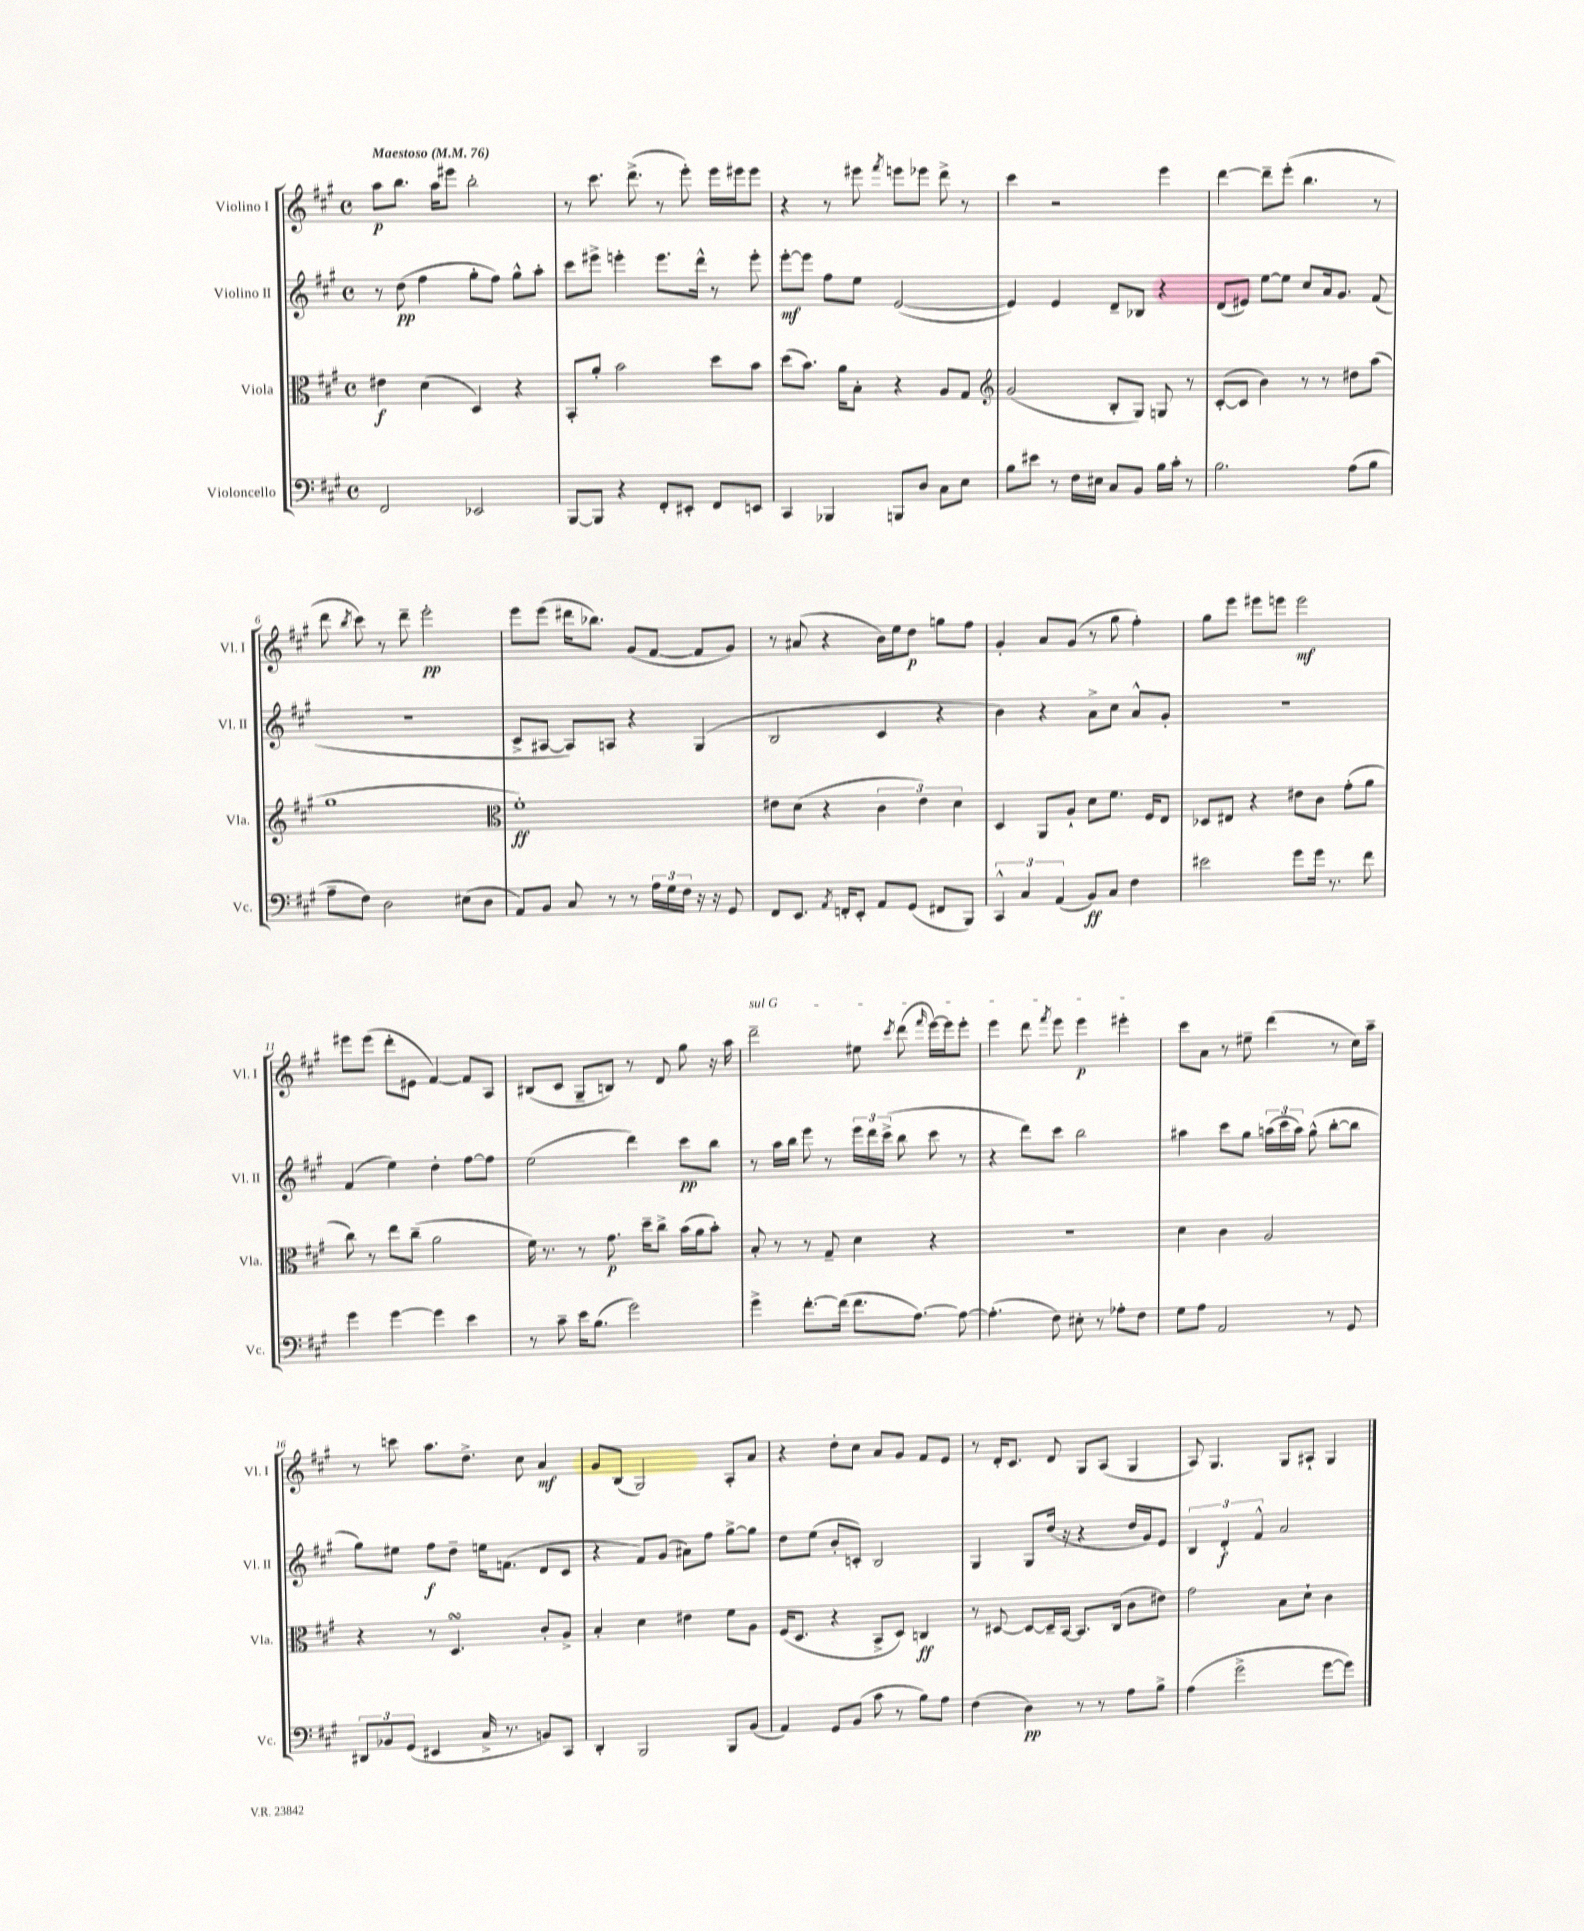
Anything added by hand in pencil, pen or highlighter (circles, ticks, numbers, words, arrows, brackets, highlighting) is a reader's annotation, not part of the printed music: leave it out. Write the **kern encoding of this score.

**kern	**kern	**kern	**kern
*staff4	*staff3	*staff2	*staff1
*clefF4	*clefC3	*clefG2	*clefG2
*k[f#c#g#]	*k[f#c#g#]	*k[f#c#g#]	*k[f#c#g#]
*M4/4	*M4/4	*M4/4	*M4/4
*met(c)	*met(c)	*met(c)	*met(c)
*MM76	*MM76	*MM76	*MM76
2FF#	4e#	8r	8aa
.	.	(8dd	8.bb
.	(4d	4ff#	.
.	.	.	16aa
.	.	.	8eee#
2EE-	4D)	8gg#'	2bb'
.	.	8ff#)	.
.	4r	8gg#^^	.
.	.	8aa'	.
=	=	=	=
[8BBB	8BB'	8ccc#	8r
8BBB]	8a'	8eee#^	8.ccc#
4r	2b	4eee'	.
.	.	.	(8.ddd^
8FF#'	.	8.eee	8r
8EE#'	.	.	8eee')
.	.	16ddd^^	.
8FF#	8dd	8r	16eee
.	.	.	16eee#
8EE	8b	8eee'	8eee#
=	=	=	=
4CC#	(8dd	[8eee'	4r
.	8.b)	8eee]	.
4BBB-	.	8ff#	8r
.	16a	.	.
.	8B'	8ee	8eee#
.	.	.	8qfff#
8BBB	4r	([2e	8eee
8D	.	.	8eee-
8C#	8A	.	8ddd^
8E	8G#	.	8r
=	=	=	=
*	*clefG2	*	*
8B	(2g#	4e])	4ccc#
8e#	.	.	.
8r	.	4e	2r
16F#	.	.	.
16E#	.	.	.
8C#	8B'	8d~	.
8BB	8G#)	8B-	.
16B	8G	4r	4eee
16c#'	.	.	.
8r	8r	.	.
=	=	=	=
2.B	([8c#'	(8d	[4ddd
.	8c#]	8e#)	.
.	4b)	[8ee	8ddd~]
.	.	8ee]	(8eee'
.	8r	8cc#	4.bb
.	8r	16a	.
.	.	8.g#	.
(8A	8dd#	.	.
8B	(8aa	(8f#	8r
=	=	=	=
8A~	1gg#	1r	8ddd
.	.	.	8qbb
8F#)	.	.	8ccc#)
2D	.	.	8r
.	.	.	8ddd~
.	.	.	2eee'
(8E#	.	.	.
8D	.	.	.
=	=	=	=
*	*clefC3	*	*
8AA)	1f#')	8c#^	8eee
8BB	.	[8A#	(8eee
8C#	.	8A#])	16ddd#
.	.	.	8.bb-)
8r	.	8A	.
8r	.	4r	(8g#
24A	.	.	[8f#
24G#	.	.	.
24F#	.	.	.
16r	.	(4G#	8f#]
16r	.	.	.
8GG#	.	.	8g#)
=	=	=	=
8FF#	8e#	2B	8r
8.EE	(8d	.	(8a#
.	4r	.	4r
8qAA	.	.	.
16FF'	.	.	.
8EE'	.	.	.
8AA	6c#	4c#	16b)
.	.	.	16ee
(8GG#	.	.	8dd
.	6e#)	.	.
8FF#	.	4r	8gg
.	6d	.	.
8BBB)	.	.	8ff#
=	=	=	=
6CC#^^	4D	4b)	4g#'
6C#	.	.	.
.	8AA	4r	8a
(6AA	.	.	.
.	8A`	.	(8g#
8BB)	8d	8a^	8r
8C#	8.f#	8cc#	8gg#
4F#	.	8a^^	4ff#')
.	16F#	.	.
.	8E	8g#'	.
=	=	=	=
2e#	8D-	1r	8gg#
.	8E#	.	8eee
.	4r	.	8eee#
.	.	.	8eee
8g#	8e#	.	2eee
16g#	8c#	.	.
8.r	.	.	.
.	(8g#'	.	.
8f#	8a	.	.
=	=	=	=
4g#	8cc#)	(4f#	8eee#
.	8r	.	(8eee#
[4g#	8ee	4ee)	8ddd'
.	(8cc#~	.	8e#
4g#]	2a	4dd'	[4f#)
4e	.	[8ff#	8f#]
.	.	8ff#]	8A
=	=	=	=
8r	16f#)	(2ee	(8B#
.	8.r	.	.
8c#~	.	.	8c#
16e	8r	.	8G#~
(8.B	.	.	.
.	8.g#	.	8B)
2g#)	.	4ddd)	8r
.	16dd~	.	.
.	8cc#^	.	8d
.	(16b	8ccc#	8gg#
.	16a	.	.
.	8b')	8bb	16r
.	.	.	16aa
=	=	=	=
4g#^	8B'	8r	2ddd~
.	8r	16aa	.
.	.	16bb	.
[8.f#'	8r	8eee	.
.	8G#~	8r	.
(16f#]	.	.	.
8.f#	4d	24eee	8ee#
.	.	24ddd	.
.	.	(24ccc#^	.
.	.	.	8qccc#
.	.	8bb	(8ddd
[8.A)	.	.	.
.	.	.	16qqfff#
.	4r	8ccc#	[16eee)
.	.	.	16eee]
8A_	.	8r	8eee'
=	=	=	=
(4.A']	1r	4r	4eee
.	.	8ddd)	8ddd
.	.	.	8qfff#
8F#)	.	8ccc#	8eee
8E#'	.	2bb	4eee
8r	.	.	.
8A-'	.	.	4eee#'
8F#	.	.	.
=	=	=	=
8G#	4d	4aa#	8ccc#
8A	.	.	8a
2AA	4c#	8ccc#	8r
.	.	8gg#	8ee#~
.	2A	(24aa	(4ddd
.	.	24ccc#	.
.	.	24aa)	.
.	.	(8gg#^^	.
8r	.	[8bb'	8r
8GG#	.	8bb]	16cc#)
.	.	.	16aa~
=	=	=	=
12DD#	4r	8gg#)	8r
12BB-	.	.	.
.	.	8ee#	8ccc
(12GG#	.	.	.
4EE#	8r	8ff#	8.aa
.	4.D	8dd~	.
.	.	.	8.dd^
16C#^	.	16ee	.
8.r	.	(8.f	.
.	.	.	8cc#
8BB)	8c#'	8d	4a
8CC#	8A^	8c#	.
=	=	=	=
4DD'	4B'	4r	8g#
.	.	.	(8B
2BBB	4d	8f#)	2G#)
.	.	(8g#	.
.	4e#	8a#)	.
.	.	8ff#	.
8BBB	8f#	[8gg#^	8A'
(8BB	8A	8gg#]	8a
=	=	=	=
4AA)	(16F#	8dd	4r
.	8.D	.	.
.	.	(8ee	.
8GG#	4r	8b'	8dd'
(8BB	.	8c')	8cc#
8c#	8BB^	2B	8a
8r	8D)	.	8g#
8B)	4C	.	8f#
8A	.	.	8e
=	=	=	=
(4F#	8r	4G#	8r
.	[8D#	.	16d'
.	.	.	8.c#
4D)	8D#_	8G#	.
.	16D#~]	(16dd	8d
.	[16BB	16r	.
8r	8.BB]	4r	8G#
8r	.	.	(8A
.	(16C#	.	.
8A	8c#	16dd	4G#
.	.	16g#)	.
8B^	8e#)	8e	.
=	=	=	=
(4A	2g#	6B	8A)
.	.	.	4.G#
.	.	6d'	.
2g#^	.	.	.
.	.	6f#^^	.
.	8B	2a	8G#
.	8d`	.	8A#`
[8g#	4c#	.	4G#
8g#])	.	.	.
==	==	==	==
*-	*-	*-	*-
